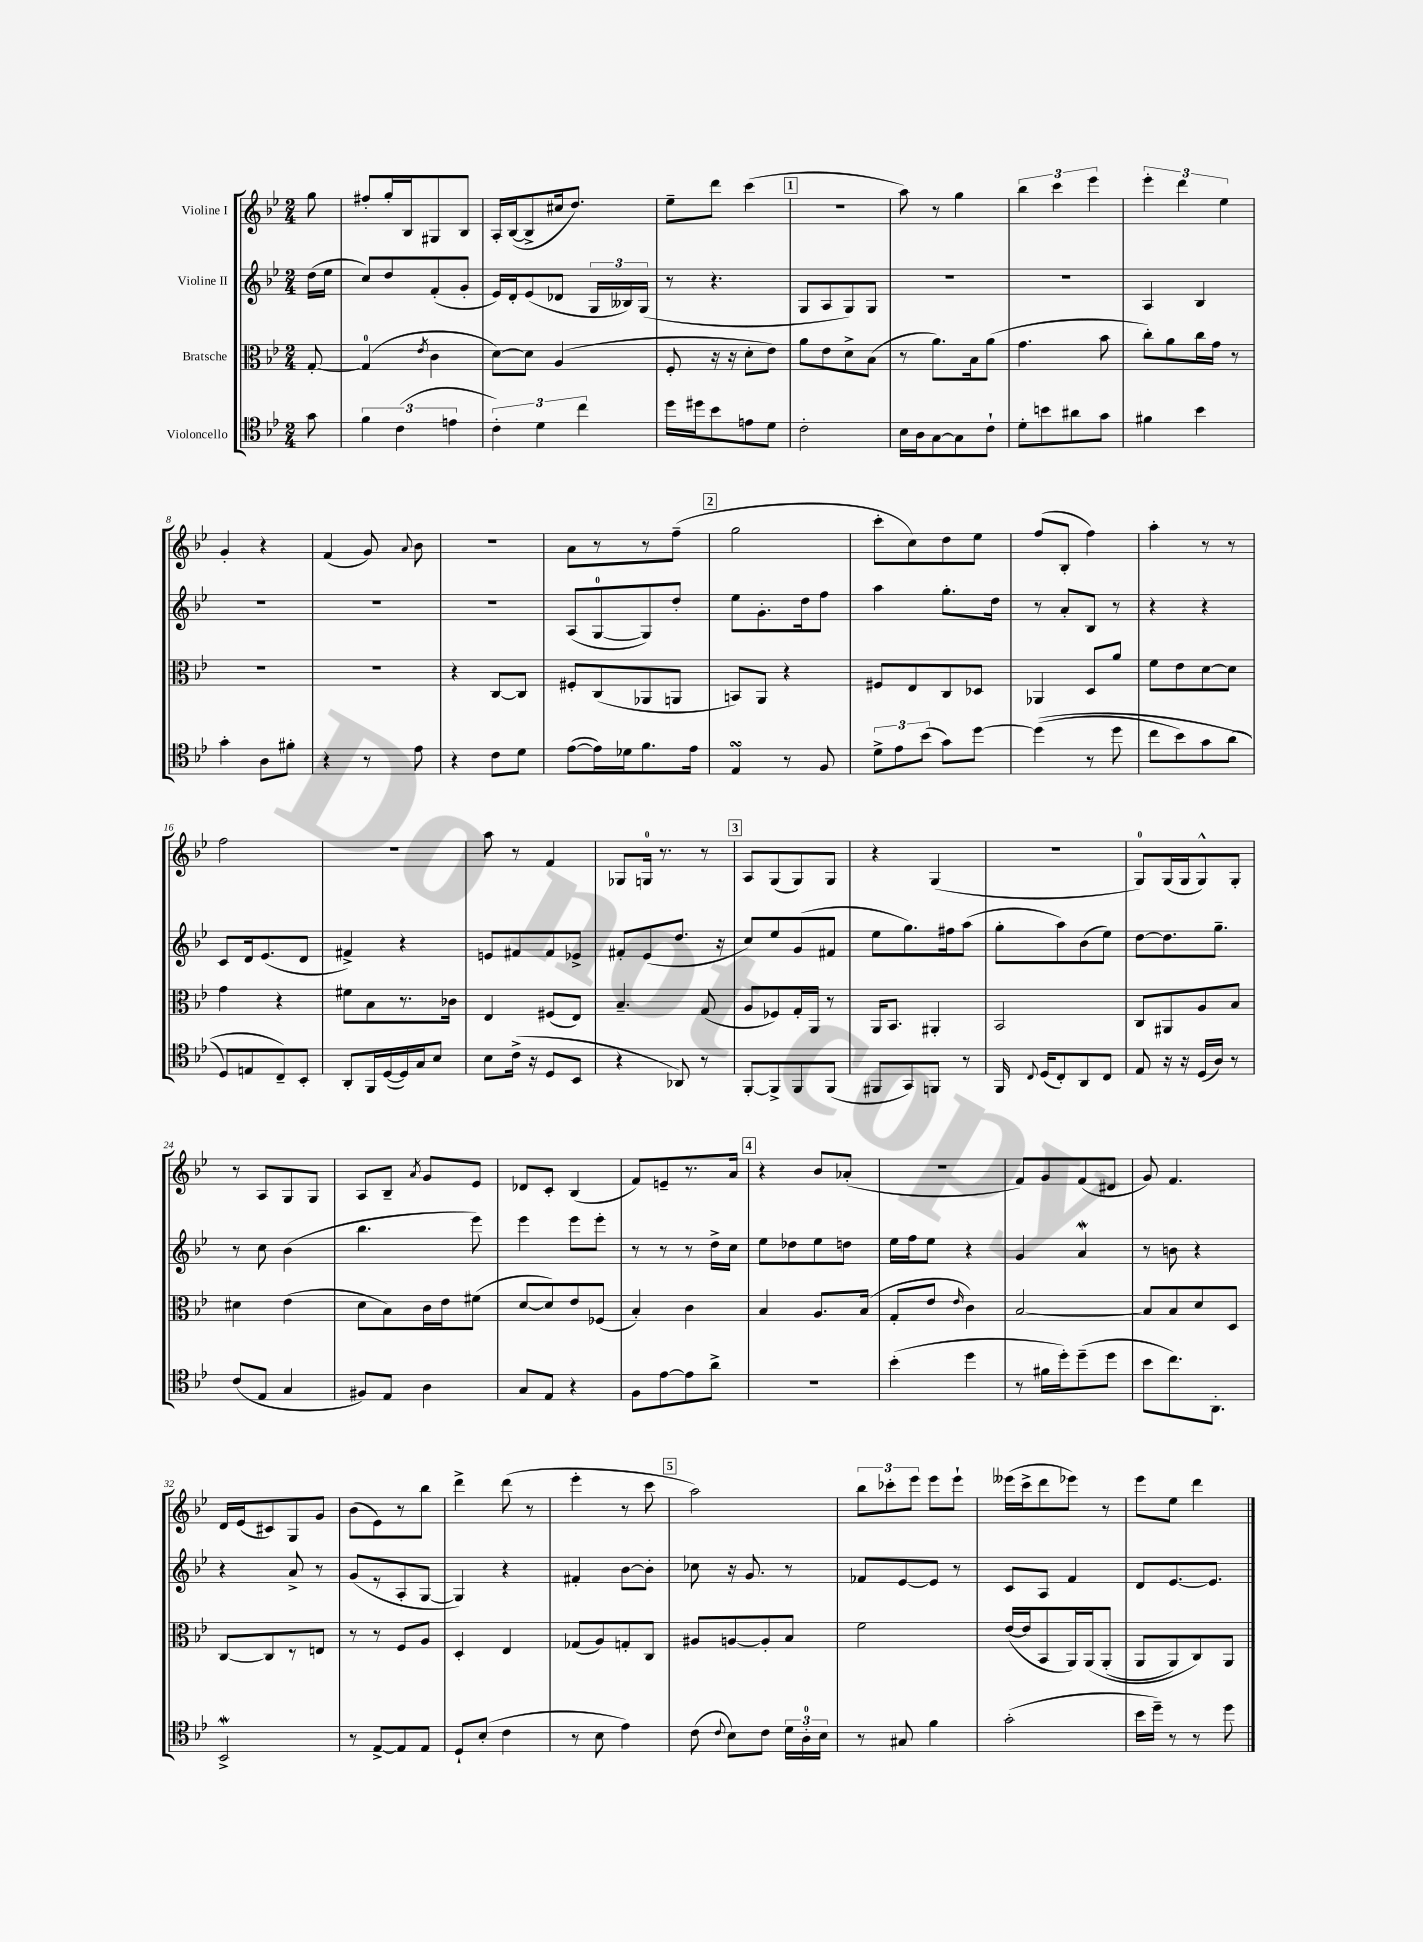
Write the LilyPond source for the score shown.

<<
\new StaffGroup <<
\new Staff = "s0" \with { instrumentName = "Violine I" } {
    \clef treble \key bes \major \numericTimeSignature \time 2/4 \partial 8
    \autoBeamOff g''8 |
    fis''8[-. g''16-. bes16 gis8 bes8] |
    a16[-. bes16~( bes8-> cis''16 d''8.]) |
    ees''8[-- d'''8] c'''4( |
    \mark \markup { \box "1" } R2 |
    a''8) r8 g''4 |
    \tuplet 3/2 { bes''4 c'''4 ees'''4 } |
    \tuplet 3/2 { ees'''4-. d'''4 ees''4 } |
    g'4-. r4 |
    f'4( g'8) \appoggiatura { a'8 } bes'8 |
    r2 |
    a'8[ r8 r8 f''8]--( |
    \mark \markup { \box "2" } g''2 |
    c'''8[-. c''8) d''8 ees''8] |
    f''8[( bes8]-. f''4) |
    a''4-. r8 r8 |
    f''2 |
    R2 |
    a''8 r8 f'4 |
    ges8[ g16]-0 r8. r8 |
    \mark \markup { \box "3" } a8[ g8( g8) g8] |
    r4 g4( |
    r2 |
    g8[-0) g16( g16 g8-^) g8]-. |
    r8 a8[ g8 g8] |
    a8[ bes8]-- \acciaccatura { a'8 } g'8[ ees'8] |
    des'8[ c'8]-. bes4( |
    f'8[) e'8-- r8. a'16] |
    \mark \markup { \box "4" } r4 bes'8[ aes'8]-.( |
    R2 |
    f'8[) g'8 f'8( dis'8] |
    g'8) f'4. |
    d'16[ ees'16( cis'8) g8 g'8] |
    bes'8[( ees'8) r8 bes''8] |
    d'''4-> d'''8( r8 |
    ees'''4-. r8 c'''8 |
    \mark \markup { \box "5" } a''2) |
    \tuplet 3/2 { bes''8[ ces'''8-. ees'''8] } ees'''8[ ees'''8]-! |
    eeses'''16[( c'''16-> d'''8 ees'''8]) r8 |
    ees'''8[ ees''8] d'''4 \bar "|." |
}
\new Staff = "s1" \with { instrumentName = "Violine II" } {
    \clef treble \key bes \major \numericTimeSignature \time 2/4 \partial 8
    \autoBeamOff d''16[( ees''16] |
    c''8[) d''8 f'8-.( g'8]-. |
    ees'16[) d'16-. ees'8( des'8] \tuplet 3/2 { g16[ beses16) g16]( } |
    r8 r4. |
    \mark \markup { \box "1" } g8[ a8 g8) g8] |
    r2 |
    R2 |
    a4 bes4 |
    R2 |
    R2 |
    R2 |
    a8[( g8-0~ g8) d''8]-. |
    \mark \markup { \box "2" } ees''8[ g'8.-. d''16 f''8] |
    a''4 g''8.[-. d''16] |
    r8 a'8[-. bes8] r8 |
    r4 r4 |
    c'8[ d'16 ees'8.( d'8] |
    fis'4->) r4 |
    e'8[ fis'8 fis'8 ees'8]-> |
    fis'8[-. ees'8( d''8.] r16 |
    \mark \markup { \box "3" } c''8[) ees''8 g'8( fis'8] |
    ees''8[ g''8.) fis''16 a''8]( |
    g''8[-. a''8) bes'8( ees''8]) |
    d''8[~ d''8. g''8.]-- |
    r8 c''8 bes'4( |
    bes''4. ees'''8) |
    ees'''4 ees'''8[ ees'''8]-. |
    r8 r8 r8 d''16[-> c''16] |
    \mark \markup { \box "4" } ees''8[ des''8 ees''8 d''8] |
    ees''16[ f''16 ees''8] r4 |
    g'4 a'4\mordent |
    r8 b'8 r4 |
    r4 a'8-> r8 |
    g'8[( r8 a8-. g8]~ |
    g4) r4 |
    fis'4-. bes'8[~ bes'8]-. |
    \mark \markup { \box "5" } ces''8 r16 g'8. r8 |
    fes'8[ ees'8~ ees'8] r8 |
    c'8[ a8] f'4 |
    d'8[ ees'8.~ ees'8.] \bar "|." |
}
\new Staff = "s2" \with { instrumentName = "Bratsche" } {
    \clef alto \key bes \major \numericTimeSignature \time 2/4 \partial 8
    \autoBeamOff g8~-. |
    g4-0( \acciaccatura { ees'8 } c'4 |
    d'8[~) d'8] a4( |
    f8-. r16 r16 d'8[-. ees'8]) |
    \mark \markup { \box "1" } a'8[ ees'8 d'8-> bes8]( |
    r8 a'8.[) bes16 a'8]( |
    g'4. bes'8 |
    c''8[-.) a'8 c''16 g'16] r8 |
    R2 |
    R2 |
    r4 c8[~ c8] |
    fis8[-. c8( aes,8 a,8] |
    \mark \markup { \box "2" } b,8[) a,8] r4 |
    fis8[ ees8 c8 des8] |
    aes,4 d8[ a'8] |
    f'8[ ees'8 d'8~ d'8] |
    g'4 r4 |
    fis'8[ bes8 r8. ces'16] |
    ees4 fis8[( ees8]) |
    bes4.-- g8( |
    \mark \markup { \box "3" } a8[ fes8) g16-. a,16] r8 |
    a,16[ bes,8.] ais,4-. |
    bes,2 |
    c8[ ais,8 a8 bes8] |
    dis'4 ees'4( |
    d'8[ bes8) c'16 ees'16 fis'8]( |
    d'8[~ d'8) ees'8 fes8]( |
    bes4-.) c'4 |
    \mark \markup { \box "4" } bes4 a8.[ bes16]( |
    g8[-. ees'8] \grace { ees'16 } c'4) |
    bes2~ |
    bes8[ bes8 d'8 d8] |
    c8[~ c8 r8 e8] |
    r8 r8 f8[ a8] |
    d4-. ees4 |
    ges8[( a8) g8-. c8] |
    \mark \markup { \box "5" } ais8[ a8~ a8-. bes8] |
    f'2 |
    ees'16[~( ees'16 bes,8 a,16) a,16\( a,8]-.( |
    a,8[ a,8) c8\) a,8] \bar "|." |
}
\new Staff = "s3" \with { instrumentName = "Violoncello" } {
    \clef tenor \key bes \major \numericTimeSignature \time 2/4 \partial 8
    \autoBeamOff g'8 |
    \tuplet 3/2 { f'4 c'4( e'4 } |
    \tuplet 3/2 { c'4-.) d'4 c''4 } |
    d''16[ dis''16 bes'8 e'8 d'8] |
    \mark \markup { \box "1" } c'2-. |
    bes16[ a16 g8~ g8 c'8]-! |
    d'8[-. b'8 ais'8 g'8] |
    fis'4 bes'4 |
    g'4-. a8[ fis'8]-. |
    r4 r8 ees'8 |
    r4 c'8[ d'8] |
    ees'8[~( ees'16) des'16 f'8. ees'16] |
    \mark \markup { \box "2" } ees4\turn r8 f8 |
    \tuplet 3/2 { d'8[-> ees'8 bes'8]( } g'8[) d''8]~ |
    d''4(\( r8 d''8 |
    c''8[ bes'8) g'8 a'8]( |
    d8[\) e8 c8--) bes,8]-. |
    a,8[-. f,16 d16~( d16) g16 bes8] |
    bes8[ c'16]->( r16 d8[ bes,8] |
    r4 aes,8) r8 |
    \mark \markup { \box "3" } f,8[~-. f,8-> f,8 f,8]( |
    fis,8[ g,8) f,8] r8 |
    f,16 \appoggiatura { c8 } d16[( c8-.) a,8 c8] |
    ees8 r16 r16 d16[( a16]) r8 |
    c'8[( ees8] g4 |
    fis8[) ees8] a4 |
    g8[ ees8] r4 |
    f8[ ees'8~ ees'8 a'8]-> |
    \mark \markup { \box "4" } R2 |
    bes'4-.( d''4 |
    r8 fis'16[ d''16-.) d''8--( d''8] |
    bes'8[ c''8.) a,8.]-. |
    bes,2->\mordent |
    r8 ees8[~-> ees8 ees8] |
    d8[-! bes8]-.( c'4 |
    r8 bes8 ees'4) |
    \mark \markup { \box "5" } c'8( \appoggiatura { c'8 } bes8[) c'8] \tuplet 3/2 { d'16[ a16-0-. bes16] } |
    r8 gis8 f'4 |
    g'2-.( |
    bes'16[ d''16]--) r8 r8 d''8 \bar "|." |
}
>>
>>
